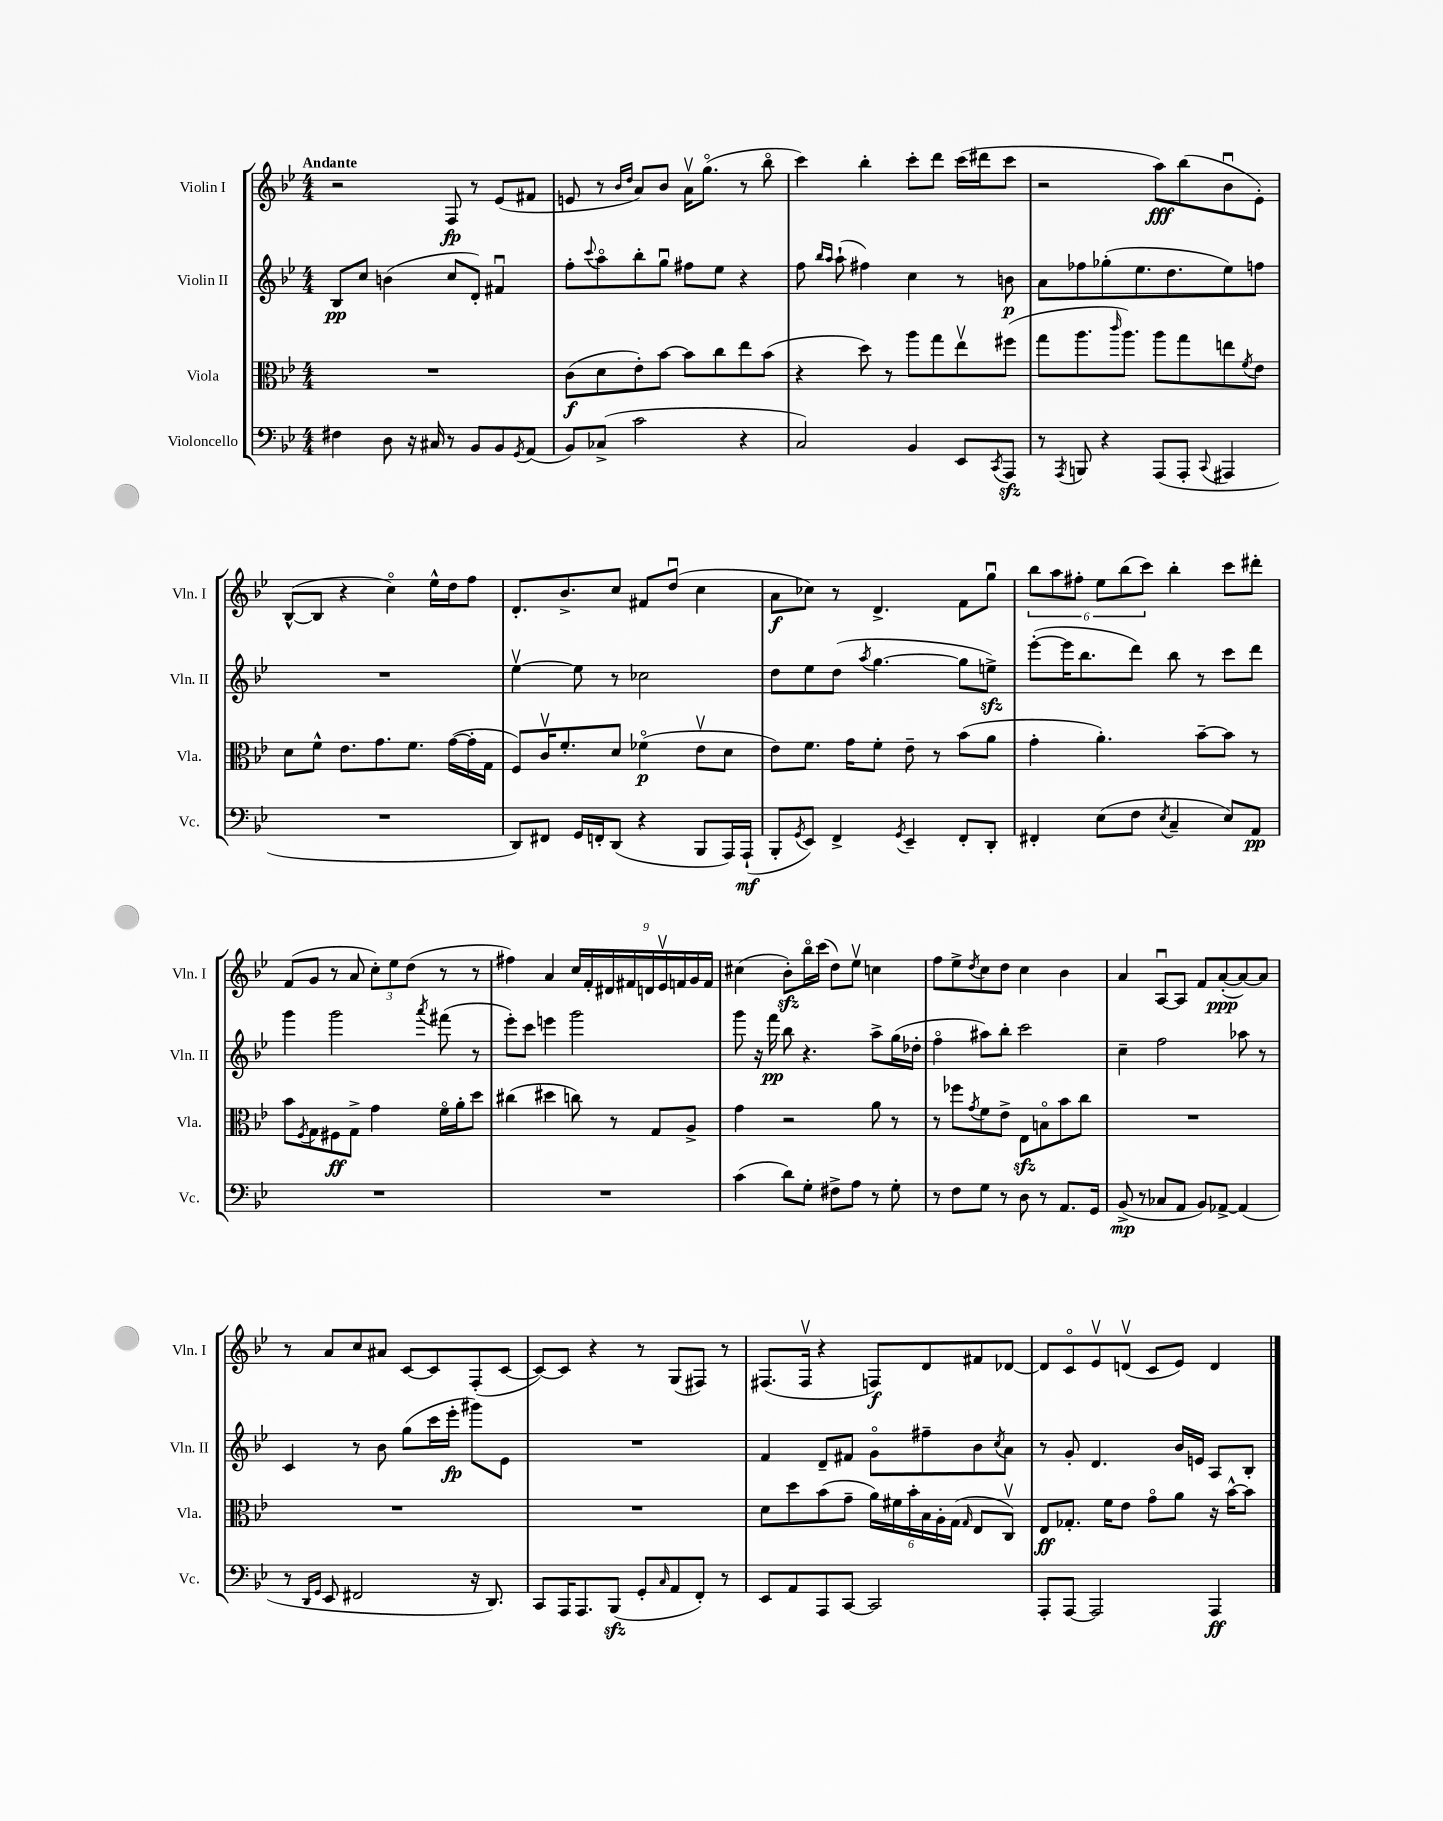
<<
\new StaffGroup <<
\new Staff = "s0" \with { instrumentName = "Violin I" shortInstrumentName = "Vln. I" } {
    \clef treble \key bes \major \numericTimeSignature \time 4/4 \tempo "Andante"
    r2 f8\fp r8 ees'8( fis'8 |
    e'8 r8 \grace { bes'16 d''16 } a'8) bes'8 a'16\upbow g''8.\flageolet( r8 bes''8\flageolet |
    c'''4) bes''4-. c'''8-. d'''8 c'''16( dis'''16 c'''8 |
    r2 a''8\fff) bes''8( bes'8\downbow ees'8-.) |
    bes8~-^( bes8 r4 c''4\flageolet) ees''16-^ d''16 f''8 |
    d'8.-. bes'8.-> c''8 fis'8 d''8\downbow( c''4 |
    a'8\f ces''8) r8 d'4.-> f'8 g''8\downbow |
    \tuplet 6/4 { bes''8 a''8 fis''8-. ees''8 bes''8( c'''8) } bes''4-. c'''8 dis'''8-. |
    f'8( g'8 r8 a'8 \tuplet 3/2 { c''8-.) ees''8 d''8( } r8 r8 |
    fis''4) a'4 \tuplet 9/8 { c''16 f'16-. dis'16 fis'16 d'16 ees'16\upbow f'16 g'16 f'16 } |
    cis''4( bes'8-.\sfz) bes''16\flageolet c'''16( d''8) ees''8\upbow c''4 |
    f''8 ees''8-> \acciaccatura { d''8 } c''8 d''8 c''4 bes'4 |
    a'4 a8~\downbow a8 f'8 a'8~-.\ppp( a'8~) a'8 |
    r8 a'8 c''8 ais'8 c'8~ c'8 f8-.( c'8~ |
    c'8~) c'8 r4 r8 g8( fis8) r8 |
    fis8.( fis16\upbow r4 f8\f) d'8 fis'8 des'8~ |
    des'8 c'8\flageolet ees'8\upbow d'8\upbow( c'8 ees'8) d'4 \bar "|." |
}
\new Staff = "s1" \with { instrumentName = "Violin II" shortInstrumentName = "Vln. II" } {
    \clef treble \key bes \major \numericTimeSignature \time 4/4
    bes8\pp c''8 b'4( c''8 d'8-.) fis'4\downbow |
    f''8-. \appoggiatura { c'''8 } a''8\flageolet bes''8-. g''8\downbow fis''8 ees''8 r4 |
    f''8 \grace { bes''16 a''16 } a''8-!( fis''4) c''4 r8 b'8\p |
    a'8 fes''8 ges''8-.( ees''8. d''8. ees''8) f''8 |
    R1 |
    ees''4~\upbow ees''8 r8 ces''2 |
    d''8 ees''8 d''8( \acciaccatura { a''8 } g''4.~ g''8 e''8->\sfz) |
    ees'''8~-.( ees'''16 bes''8. d'''8) bes''8 r8 c'''8 d'''8 |
    g'''4 g'''2 \acciaccatura { a'''8 } fis'''8( r8 |
    ees'''8-.) c'''8 e'''4 g'''2 |
    g'''8 r16 f'''16\pp bes''8 r4. a''8-> g''16( des''16-. |
    f''4\flageolet ais''8) bes''8-. c'''2 |
    c''4-- f''2 aes''8 r8 |
    c'4 r8 bes'8 g''8( c'''16 ees'''16-.\fp gis'''8) ees'8 |
    R1 |
    f'4 d'8-- fis'8 g'8\flageolet fis''8-- bes'8 \acciaccatura { c''8 } a'8 |
    r8 g'8-. d'4. bes'16 e'16 a8 bes8-. \bar "|." |
}
\new Staff = "s2" \with { instrumentName = "Viola" shortInstrumentName = "Vla." } {
    \clef alto \key bes \major \numericTimeSignature \time 4/4
    R1 |
    c'8\f( d'8 ees'8-.) bes'8~ bes'8 c''8 ees''8 bes'8( |
    r4 d''8) r8 a''8 g''8 ees''8\upbow fis''8( |
    g''8 a''8. \grace { c'''16 } a''8.) a''8 g''8 e''8 \acciaccatura { f'8 } ees'8 |
    d'8 f'8-^ ees'8. g'8. f'8. g'16~( g'16-. g16 |
    f8) c'16\upbow f'8.-. d'8 fes'4\flageolet\p( ees'8\upbow d'8 |
    ees'8) f'8. g'16 f'8-. ees'8-- r8 bes'8( a'8 |
    g'4-. a'4.-.) bes'8~-- bes'8 r8 |
    bes'8 \acciaccatura { f8 } g8 fis8\ff g8-> g'4 f'16\flageolet a'16-. d''8 |
    cis''4( dis''4 c''8) r8 g8 a8-> |
    g'4 r2 a'8 r8 |
    r8 fes''8 \acciaccatura { g'8 } f'8 ees'8-> ees8\sfz b8\flageolet bes'8 c''8 |
    R1 |
    R1 |
    R1 |
    d'8 d''8 bes'8( g'8-- \tuplet 6/4 { a'16) fis'16 bes'16-. bes16 a16-. g16( } \grace { g16 } ees8 c8\upbow) |
    ees8\ff ges8.-. f'16 ees'8 g'8\flageolet a'8 r16 bes'16~-^ bes'8 \bar "|." |
}
\new Staff = "s3" \with { instrumentName = "Violoncello" shortInstrumentName = "Vc." } {
    \clef bass \key bes \major \numericTimeSignature \time 4/4
    fis4 d8 r16 cis16 r8 bes,8 bes,8 \acciaccatura { g,8 } a,8( |
    bes,8) ces8->( c'2 r4 |
    c2) bes,4 ees,8 \acciaccatura { c,8 } a,,8\sfz |
    r8 \acciaccatura { a,,8 } b,,8 r4 a,,8( a,,8-. \appoggiatura { c,8 } ais,,4 |
    R1 |
    d,8) fis,8 g,16 f,16-. d,8( r4 bes,,8 a,,16) a,,16-!\mf( |
    bes,,8-. \acciaccatura { g,8 } ees,8) f,4-> \acciaccatura { g,8 } ees,4-- f,8-. d,8-. |
    fis,4-. ees8( f8 \acciaccatura { ees8 } c4-- ees8) a,8\pp |
    R1 |
    R1 |
    c'4( d'8) g8-. fis8-> a8 r8 g8-. |
    r8 f8 g8 r8 d8 r8 a,8. g,16 |
    bes,8->\mp( r8 ces8 a,8 bes,8) aes,8~-> aes,4( |
    r8 \grace { d,16 g,16 } ees,8 fis,2 r16 d,8.) |
    c,8 a,,16 a,,8. bes,,8\sfz( g,8-. \grace { c16 } a,8 f,8-.) r8 |
    ees,8 a,8 a,,8 c,8~ c,2 |
    a,,8-. a,,8~ a,,2 a,,4\ff \bar "|." |
}
>>
>>
\layout { \context { \Score \remove "Bar_number_engraver" } }
